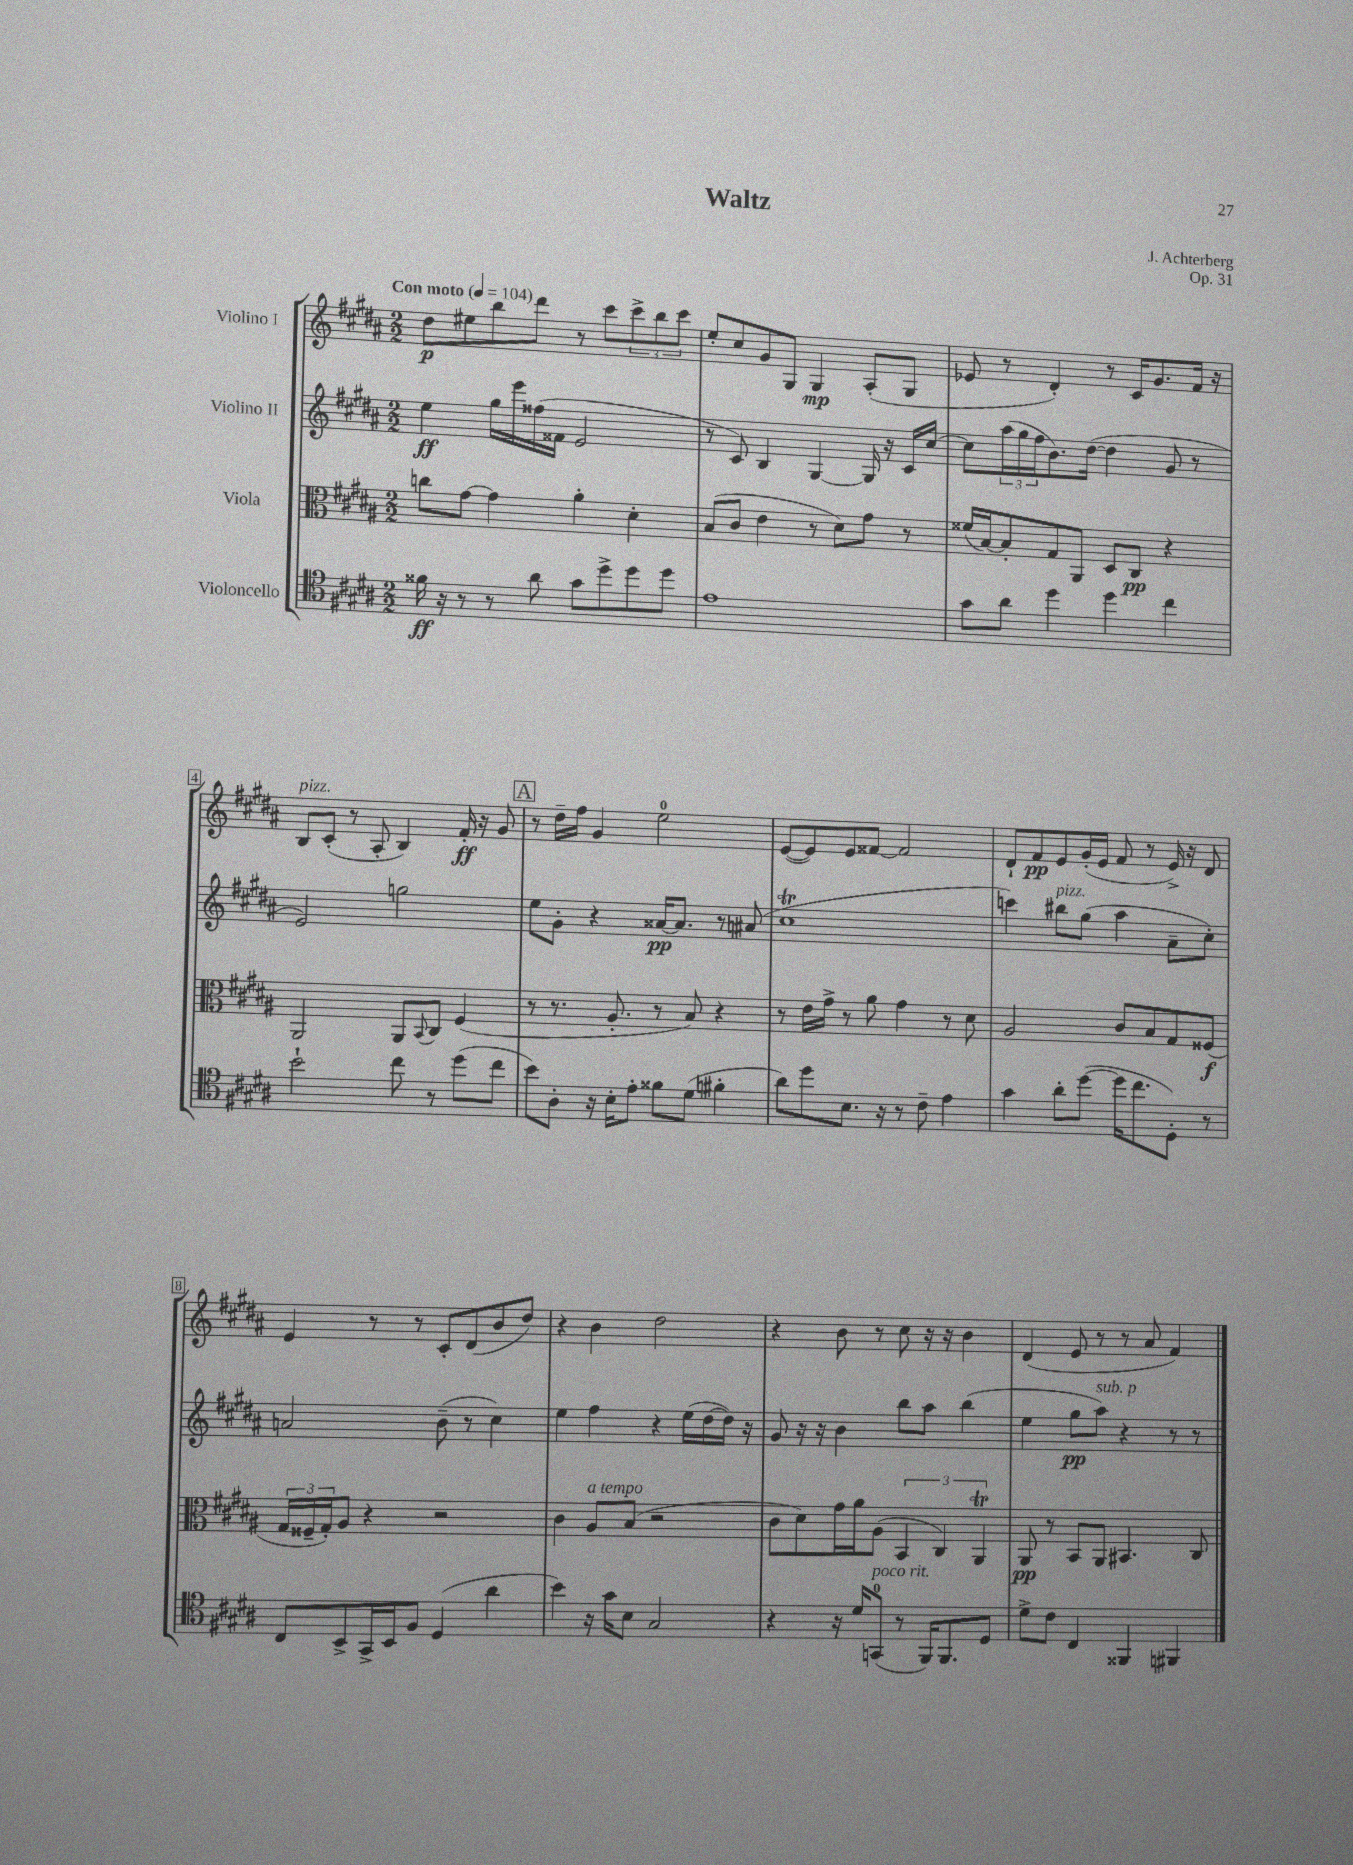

**kern	**dynam	**kern	**dynam	**kern	**dynam	**kern	**dynam
*part4	*part4	*part3	*part3	*part2	*part2	*part1	*part1
*staff4	*staff4	*staff3	*staff3	*staff2	*staff2	*staff1	*staff1
*I"Violoncello	*	*I"Viola	*	*I"Violino II	*	*I"Violino I	*
*clefC4	*	*clefC3	*	*clefG2	*	*clefG2	*
*k[f#c#g#d#a#]	*	*k[f#c#g#d#a#]	*	*k[f#c#g#d#a#]	*	*k[f#c#g#d#a#]	*
*M2/2	*	*M2/2	*	*M2/2	*	*M2/2	*
*MM104	*	*MM104	*	*MM104	*	*MM104	*
=1	=1	=1	=1	=1	=1	=1	=1
!	!	!	!	!	!	!LO:TX:a:B:t=Con moto	!
16f##X\	ff	8ccn\L	.	4ee\	ff	8dd#\L	p
16r	.	.	.	.	.	.	.
8r	.	[8g#\J	.	.	.	8ee#X\	.
8r	.	4g#\]	.	16gg#\LL	.	8bb\	.
.	.	.	.	16eee\	.	.	.
8a#\	.	.	.	(16ff##X\	.	8ddd#\J	.
.	.	.	.	16f##X\JJ	.	.	.
8g#\L	.	4a#'\	.	2e/	.	8r	.
8dd#^\	.	.	.	.	.	8ccc#\L	.
8dd#\	.	4d#'\	.	.	.	12ccc#^\	.
.	.	.	.	.	.	12bb\	.
8dd#\J	.	.	.	.	.	.	.
.	.	.	.	.	.	12ccc#\J	.
=2	=2	=2	=2	=2	=2	=2	=2
1e	.	(8B/L	.	8r	.	8ee'/L	.
.	.	8c#/J	.	8c#/)	.	8cc#/	.
.	.	4e\	.	4B/	.	8g#/	.
.	.	.	.	.	.	8G#/J	.
.	.	8r	.	[4G#/	.	4G#/	mp
.	.	8d#\L)	.	.	.	.	.
.	.	8g#\J	.	16G#/]	.	(8A#'/L	.
.	.	.	.	16r	.	.	.
.	.	8r	.	16c#/LL	.	8G#/J	.
.	.	.	.	[16cc#/JJ	.	.	.
=3	=3	=3	=3	=3	=3	=3	=3
8g#\L	.	(16f##X/LL	.	8cc#\L]	.	8e-X/	.
.	.	[16B/J)	.	.	.	.	.
8a#\J	.	8B'/]	.	(24aa#\L	.	8r	.
.	.	.	.	24gg#\	.	.	.
.	.	.	.	24ff#\J	.	.	.
4dd#\	.	8G#/	.	8.b\)	.	4d#'/)	.
.	.	8AA#/J	.	.	.	.	.
.	.	.	.	([16dd#\Jk	.	.	.
4dd#\	.	8D#/L	.	4dd#\]	.	8r	.
.	.	8C#/J	pp	.	.	16c#/KL	.
.	.	.	.	.	.	8.g#/	.
4cc#\	.	4r	.	8g#/	.	.	.
.	.	.	.	8r	.	16f#/Jk	.
.	.	.	.	.	.	16r	.
!!LO:LB:g=z
=4	=4	=4	=4	=4	=4	=4	=4
!	!	!	!	!	!	!LO:TX:a:i:t=pizz.	!
2b`\	.	2AA#/	.	2e/)	.	8B/L	.
.	.	.	.	.	.	(8c#'/J	.
.	.	.	.	.	.	8r	.
.	.	.	.	.	.	8A#'/	.
8cc#\	.	8AA#/L	.	2ggn\	.	4B/)	.
.	.	8qqBB/	.	.	.	.	.
8r	.	8C#/J	.	.	.	.	.
(8dd#\L	.	(4F#/	.	.	.	16f#'/	ff
.	.	.	.	.	.	16r	.
8cc#\J	.	.	.	.	.	8g#/	.
!!LO:REH:place=s1:t=A
=5	=5	=5	=5	=5	=5	=5	=5
8b\L)	.	8r	.	8ee\L	.	8r	.
8A#'\J	.	8.r	.	8g#'\J	.	16dd#~\LL	.
.	.	.	.	.	.	16ff#\JJ	.
16r	.	.	.	4r	.	4g#/	.
16B'\KL	.	8.A#'/	.	.	.	.	.
8e'\J	.	.	.	.	.	.	.
8f##X\L	.	8r	.	[16a##X/KL	pp	2ee\	.
.	.	.	.	8.a##/J]	.	.	.
(8d#\J	.	8B/)	.	.	.	.	.
4f#X'\	.	4r	.	8r	.	.	.
.	.	.	.	(8a#X/	.	.	.
=6	=6	=6	=6	=6	=6	=6	=6
8a#\L)	.	8r	.	1cc#T	.	([8e/L	.
8dd#\	.	16e\LL	.	.	.	8e/])	.
.	.	16g#^\JJ	.	.	.	.	.
8.B\J	.	8r	.	.	.	8e/	.
.	.	8a#\	.	.	.	[8f##X/J	.
16r	.	.	.	.	.	.	.
8r	.	4g#\	.	.	.	2f##/]	.
8c#~\	.	.	.	.	.	.	.
4e\	.	8r	.	.	.	.	.
.	.	8d#\	.	.	.	.	.
=7	=7	=7	=7	=7	=7	=7	=7
4g#\	.	2A#/	.	4cccn\)	.	8d#`/L	.
.	.	.	.	.	.	8f#/	pp
!	!	!	!	!LO:TX:a:i:t=pizz.	!	!	!
8a#'\L	.	.	.	8bb#X\L	.	8e/	.
([8dd#\J	.	.	.	(8gg#\J	.	(16g#'/L	.
.	.	.	.	.	.	16e/JJ	.
16dd#\KL]	.	8c#/L	.	4aa#\	.	8f#/	.
8.cc#\	.	.	.	.	.	.	.
.	.	8B/	.	.	.	8r	.
8D#'\J)	.	8G#/	.	8a#~\L	.	16e^/)	.
.	.	.	.	.	.	16r	.
8r	.	(8F##X/J	f	8cc#'\J)	.	8d#/	.
!!LO:LB:g=z
=8	=8	=8	=8	=8	=8	=8	=8
8C#/L	.	24G#/LL	.	2an/	.	4e/	.
.	.	24F##X~/	.	.	.	.	.
.	.	24G#'/J)	.	.	.	.	.
8BB^/	.	8A#/J	.	.	.	.	.
16GG#^/L	.	4r	.	.	.	8r	.
16BB/J	.	.	.	.	.	.	.
8F#/J	.	.	.	.	.	8r	.
(4D#/	.	2r	.	(8b~\	.	8c#'/L	.
.	.	.	.	8r	.	(8d#/	.
4a#\	.	.	.	4cc#\)	.	8b/	.
.	.	.	.	.	.	8dd#/J)	.
=9	=9	=9	=9	=9	=9	=9	=9
4b\)	.	4c#\	.	4ee\	.	4r	.
!	!	!LO:TX:a:i:t=a tempo	!	!	!	!	!
16r	.	8A#/L	.	4ff#\	.	4b\	.
16g#\KL	.	.	.	.	.	.	.
8B\J	.	(8B/J	.	.	.	.	.
2G#/	.	2r	.	4r	.	2dd#\	.
.	.	.	.	(16ee\LL	.	.	.
.	.	.	.	[16dd#\	.	.	.
.	.	.	.	16dd#\JJ])	.	.	.
.	.	.	.	16r	.	.	.
=10	=10	=10	=10	=10	=10	=10	=10
4r	.	8c#\L	.	8g#/	.	4r	.
.	.	8d#\)	.	16r	.	.	.
.	.	.	.	16r	.	.	.
16r	.	16g#\L	.	4b\	.	8b\	.
16d#/KL	.	16a#\J	.	.	.	.	.
!LO:TX:a:i:t=poco rit.	!	!	!	!	!	!	!
(8GGn/J	.	(8A#\J	.	.	.	8r	.
8r	.	6BB/	.	8bb\L	.	8cc#\	.
16FF#/KL)	.	.	.	8aa#\J	.	16r	.
.	.	6C#/)	.	.	.	.	.
8.FF#/	.	.	.	.	.	16r	.
.	.	.	.	(4bb\	.	4b\	.
.	.	6AA#t/	.	.	.	.	.
8D#/J	.	.	.	.	.	.	.
=11	=11	=11	=11	=11	=11	=11	=11
8d#^\L	.	8AA#/	pp	4ee\	.	(4d#/	.
8c#\J	.	8r	.	.	.	.	.
4C#/	.	8BB/L	.	8gg#\L	pp	8e/	.
!	!	!	!	!LO:TX:a:i:t=sub. p	!	!	!
.	.	8AA#/J	.	8aa#\J)	.	8r	.
4FF##X/	.	4.BB#X/	.	4r	.	8r	.
.	.	.	.	.	.	8a#/	.
4FF#X/	.	.	.	8r	.	4f#/)	.
.	.	8C#/	.	8r	.	.	.
==	==	==	==	==	==	==	==
*-	*-	*-	*-	*-	*-	*-	*-
